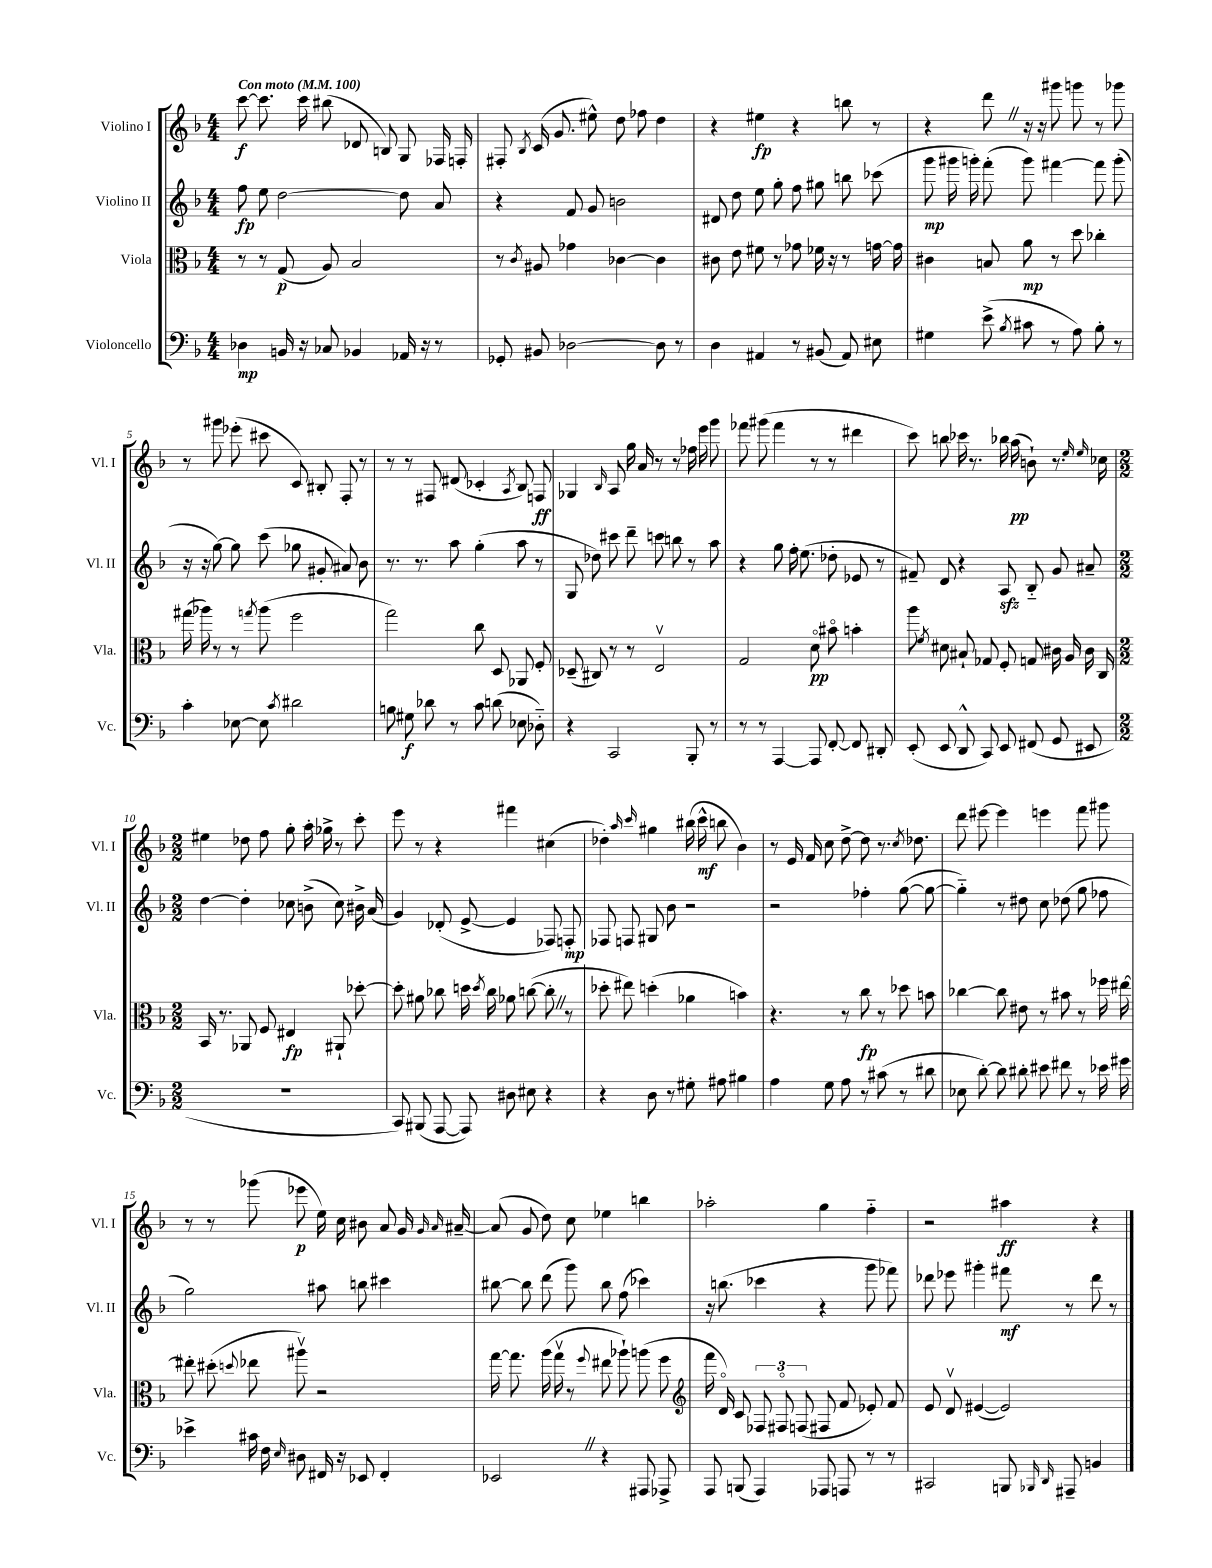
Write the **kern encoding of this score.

**kern	**kern	**kern	**kern
*staff4	*staff3	*staff2	*staff1
*clefF4	*clefC3	*clefG2	*clefG2
*k[b-]	*k[b-]	*k[b-]	*k[b-]
*M4/4	*M4/4	*M4/4	*M4/4
*MM100	*MM100	*MM100	*MM100
4D-	8r	8ff	[8ccc
.	8r	8ee	8.ccc]
16BB	(8G	[2dd	.
16r	.	.	16ccc
8C-	8A)	.	(8bb#
4BB-	2B-	.	8d-
.	.	.	8B)
16AA-	.	8dd]	8G
16r	.	.	.
8r	.	8a	16F-
.	.	.	16F'
=	=	=	=
8GG-'	8r	4r	8F#'
.	8qc	.	8qB-
8BB#	8A#	.	(16c
.	.	.	8.g
[2D-	4g-	8f	.
.	.	8g	8ee#^^)
.	[4c-	2b	8dd
.	.	.	8ff-
8D-]	4c-]	.	4dd
8r	.	.	.
=	=	=	=
4D	8c#	8d#	4r
.	8e	8dd	.
4AA#	8f#	8ee	4ee#
.	8r	8gg'	.
8r	8g-	8ff	4r
(8BB#	16f-	8gg#	.
.	16r	.	.
8AA#)	8r	8bb	8bb
8E#	[16g	(8ccc-	8r
.	16g]	.	.
=	=	=	=
4G#	4c#	8ggg	4r
.	.	16ggg#	.
.	.	16ggg')	.
(8e^	8B	(8fff'	8ddd
8qB-	.	.	.
8c#	8a	8ggg)	16r
.	.	.	16r
8r	8r	[4fff#	8ggg#
8A)	8dd	.	8ggg
8B-'	4cc-'	8fff#]	8r
8r	.	(8ggg'	8ggg-
=	=	=	=
4c'	(16gg#	16r	8r
.	16aa-)	16r	.
.	8r	[8gg)	8ggg#
[8E-	8r	8gg]	(8eee-'
.	8qgg	.	.
8E-]	(8aa-	(8ccc	8ccc#
8qc	.	.	.
2d#	2ff	8gg-	8c)
.	.	8g#'	8B#'
.	.	8a#)	8F'
.	.	8b-	8r
=	=	=	=
8B	2gg)	8.r	8r
8G#	.	.	8r
.	.	8.r	.
8d-	.	.	8F#
8r	.	8aa	(8d#
8c	8cc	(4gg'	4c-'
(8d	8D	.	.
.	.	.	8qA
8E-	8AA-	8aa	8B-)
8D-'~)	8F'	8r	8F
=	=	=	=
4r	(8D-~	8G	4G-
.	8C#)	8dd-)	.
.	.	.	16qqB-
2CC	8r	8ccc#	8A
.	8r	8ddd~	16gg
.	.	.	16a
.	2Ev	8ccc	8r
.	.	8bb	8r
8BBB-'	.	8r	16ff-
.	.	.	16eee
8r	.	8aa	8ggg
=	=	=	=
8r	2G	4r	8fff-
8r	.	.	(8ggg#
[4AAA	.	8gg	4fff-
.	.	16ff'	.
.	.	(8.ee	.
8AAA]	8do	.	8r
[8FF'	8b#o	8dd-'	8r
8FF]	4b'	8e-	4ddd#
8DD#'	.	8r	.
=	=	=	=
(8EE'	8aa	8f#~)	8ccc)
.	8qf	.	.
8EE	8d#	8d	8bb
8DD^^	8B#`	4r	16ccc-
.	.	.	8.r
8CC)	8G-	.	.
8EE	8F'	8A	16bb-
.	.	.	(16aa
(8FF#	8G	8B-'~	8b`)
8GG	16c#	8g	8.r
.	16A	.	.
8EE#	16c#	8a#~	.
.	.	.	16qqee
.	.	.	16qqee
.	16C	.	16cc-
=	=	=	=
*M2/2	*M2/2	*M2/2	*M2/2
1r	16BB-	[4dd	4ee#
.	8.r	.	.
.	8AA-	4dd']	8dd-
.	8F	.	8ff
.	4E#	8cc-	8gg'
.	.	(8b^	16aa'
.	.	.	16gg-^
.	8AA#`	8cc-)	8r
.	[8dd-'	16b#^	8ccc'
.	.	(16a	.
=	=	=	=
8CC)	8dd-']	4g)	8eee
(8BBB#	8a#	.	8r
[8AAA	8cc-	(8d-'	4r
8AAA])	16dd	[8e^	.
.	8qdd	.	.
.	16cc-	.	.
8D#	8a-	4e]	4fff#
8E#	([8cc	.	.
4r	8cc']	8F-)	(4cc#
.	8r	8F'	.
=	=	=	=
4r	8dd-'	8F-	4dd-')
.	8ee#)	8F	.
.	.	.	16qqaa
.	.	.	16qqccc
8D	(4dd'	8G#	4gg#
8r	.	8b-	.
8G#'	4a-	2r	(16bb#
.	.	.	16ccc^^
8A#	.	.	8bb
4B#	4b)	.	4b-)
=	=	=	=
4A	4.r	2r	8r
.	.	.	16e
.	.	.	16f
8G	.	.	8cc
8A	8r	.	[8dd^
8r	8cc	4ff-'	8dd]
(8c#	8r	.	8.r
8r	8dd-	([8gg	.
.	.	.	8qcc
.	.	.	8.dd-
8d#	8b	8gg_	.
=	=	=	=
8E-	[4cc-	4gg'~])	8ddd
[8d')	.	.	[8eee#
8d]	8cc-]	8r	4eee#]
8d#'	8e#	8dd#	.
8e#	8r	8cc	4eee
8f#	8b#	(8dd-	.
8r	8r	8gg	8fff
16e-	16ff-	8ff-	8ggg#
16g#	[16ee#	.	.
=	=	=	=
4e-^	8ee#']	2gg)	8r
.	(8dd#'	.	8r
.	8qqdd	.	.
16c#	8ee-	.	(8ggg-
16F	.	.	.
16qqE	.	.	.
8D#	8aa#v)	.	8eee-
16FF#	2r	8aa#	16ee)
16r	.	.	16cc
8EE-	.	8bb	8b#
4FF#'	.	4ccc#	8a
.	.	.	16g
.	.	.	16qqg
.	.	.	16qqa
.	.	.	[16a#~
=	=	=	=
2EE-	[16gg	[8bb#	(8a#]
.	8.gg]	.	.
.	.	8bb#]	8g
.	(16aa	(8ddd	8dd)
.	16ggv	.	.
.	8r	8ggg)	8cc
.	8qqff	.	.
4r	8ee#	8bb#	4ee-
.	8aa-`)	(8ff	.
8AAA#	(8aa	4ccc-)	4bb
8AAA-^	8ff	.	.
=	=	=	=
*	*clefG2	*	*
8AAA	16fff	16r	2aa-'
.	16do)	(8.bb	.
(8BBB	8c	.	.
4AAA)	12F-	4ccc-	.
.	12F#o	.	.
.	(12F	.	.
8AAA-	8F#	4r	4gg
8AAA	8f	.	.
8r	8e-')	8ggg	4ff'~
8r	8f	8fff-)	.
=	=	=	=
2CC#	8e	8ddd-	2r
.	8dv	8eee-	.
.	([4e#	4ggg#'	.
8BBB	2e#])	8fff#	4aa#
16qqBBB-	.	.	.
16qqDD	.	.	.
8AAA#~	.	8r	.
4BB	.	8ddd-	4r
.	.	8r	.
==	==	==	==
*-	*-	*-	*-
